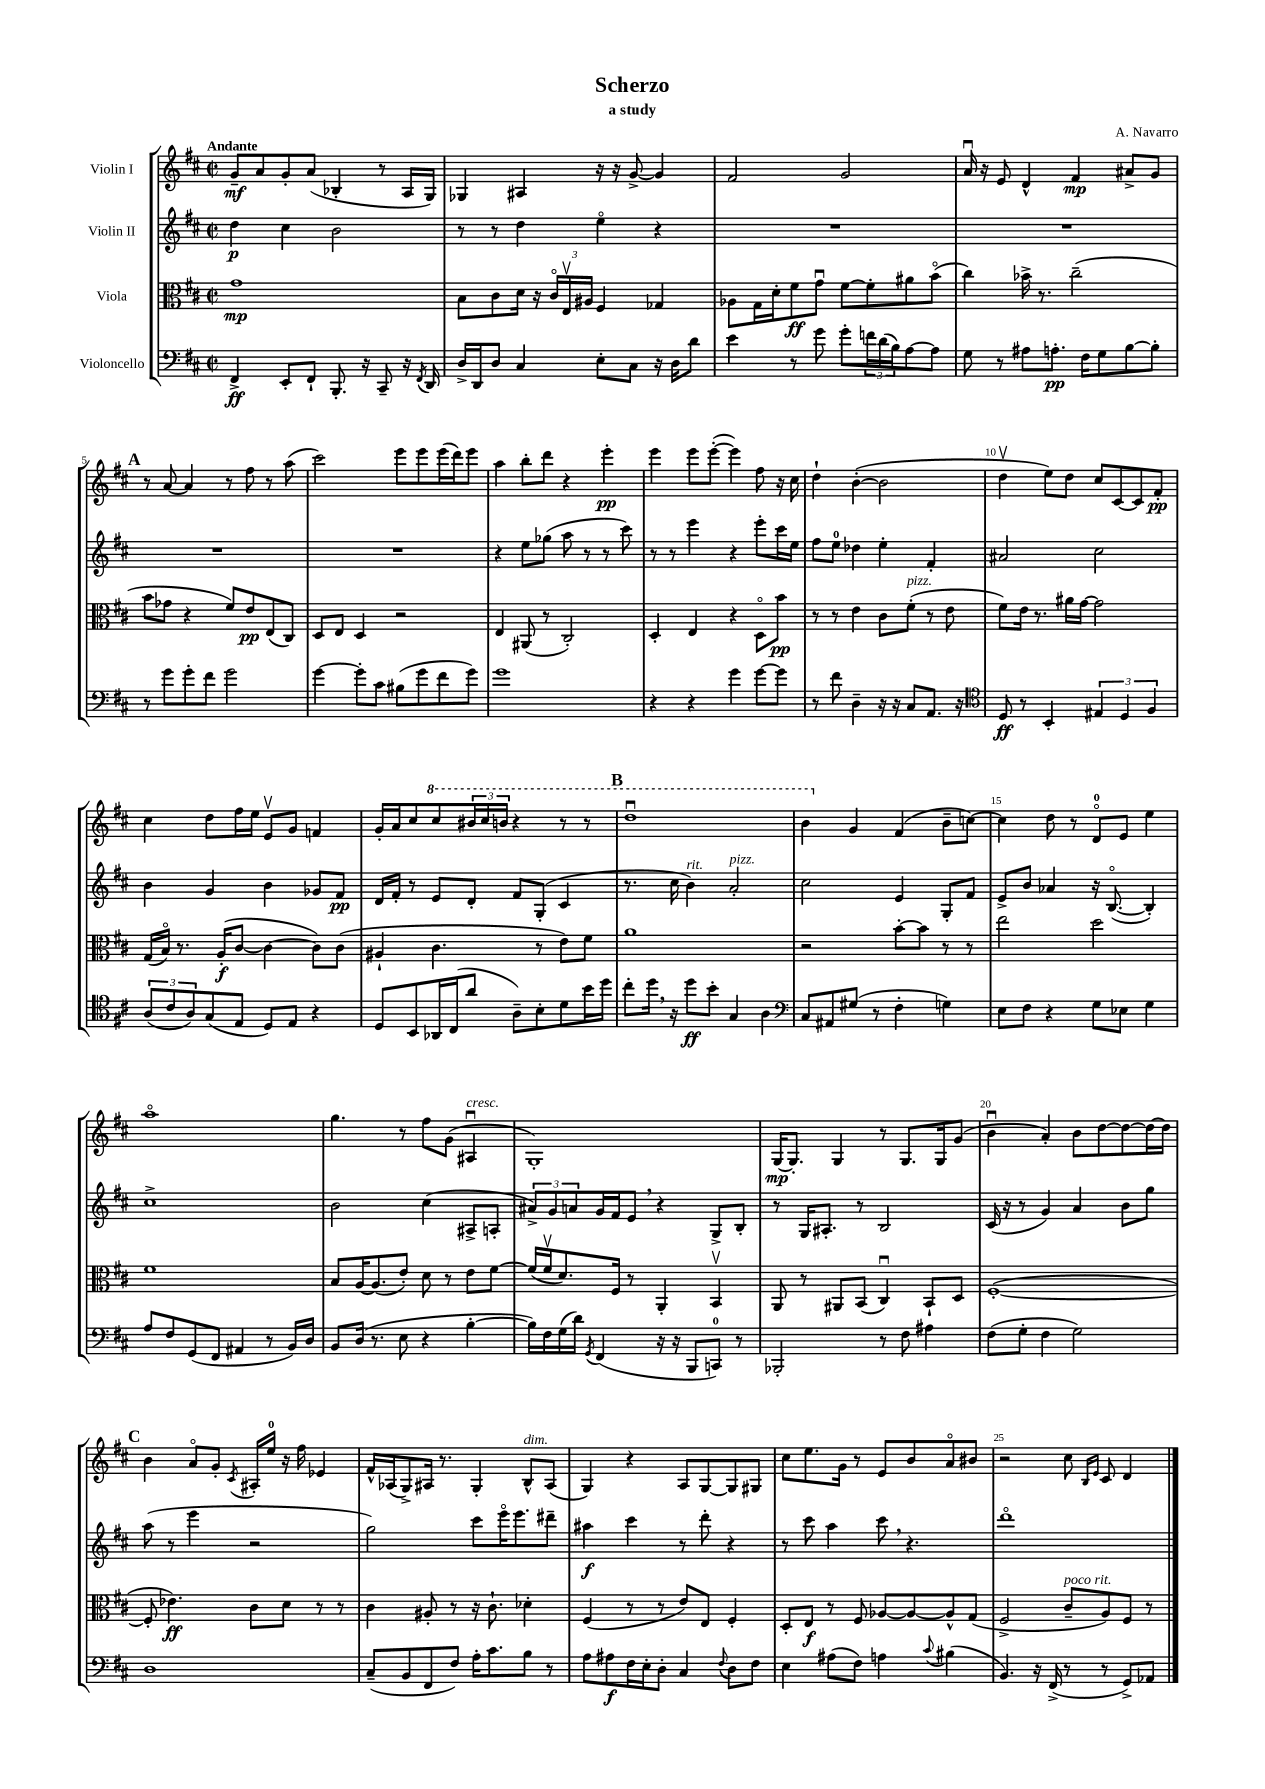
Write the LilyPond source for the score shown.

\header { title = "Scherzo" composer = "A. Navarro" subtitle = "a study" }
<<
\new StaffGroup <<
\new Staff = "s0" \with { instrumentName = "Violin I" } {
    \clef treble \key d \major \defaultTimeSignature \time 2/2 \tempo "Andante"
    g'8--\mf a'8 g'8-. a'8( bes4-. r8 a16 g16) |
    ges4 ais4 r16 r16 g'8~-> g'4 |
    fis'2 g'2 |
    a'16\downbow r16 e'8 d'4-^ fis'4\mp ais'8-> g'8 |
    \mark \markup { \bold "A" } r8 a'8~ a'4 r8 fis''8 r8 a''8( |
    cis'''2) e'''8 e'''8 e'''16( d'''16) e'''8 |
    a''4 b''8-. d'''8 r4 e'''4-.\pp |
    e'''4 e'''8 e'''8~-.( e'''4) fis''8 r16 cis''16 |
    d''4-! b'4~-.( b'2 |
    d''4\upbow e''8) d''8 cis''8 cis'8~ cis'8 fis'8-.\pp |
    cis''4 d''8 fis''16 e''16 e'8\upbow g'8 f'4 |
    g'16-. a'16 cis''8 \ottava #1 cis'''8 \tuplet 3/2 { bis''16 cis'''16 b''16 } r4 r8 r8 |
    \mark \markup { \bold "B" } d'''1\downbow |
    b''4 \ottava #0 g'4 fis'4( b'8-- c''8~) |
    c''4 d''8 r8 d'8-0\flageolet e'8 e''4 |
    a''1\flageolet |
    g''4. r8 fis''8 g'8( ais4\downbow^\markup { \italic "cresc." } |
    g1-.) |
    g16~\mp g8.-. g4 r8 g8. g16 g'8( |
    b'4\downbow a'4-.) b'8 d''8~ d''8~ d''16~ d''16 |
    \mark \markup { \bold "C" } b'4 a'8\flageolet g'8-. \acciaccatura { cis'8 } ais16-. e''16-0 r16 fis''16 ees'4 |
    fis'16-^ aes16( g8->) ais16 r8. g4-. b8-^^\markup { \italic "dim." } ais8( |
    g4) r4 a8 g8~ g8 gis8 |
    cis''8 e''8. g'16 r8 e'8 b'8 a'8\flageolet bis'8 |
    r2 cis''8 \grace { b16 e'16 } cis'8 d'4 \bar "|." |
}
\new Staff = "s1" \with { instrumentName = "Violin II" } {
    \clef treble \key d \major \defaultTimeSignature \time 2/2
    d''4\p cis''4 b'2 |
    r8 r8 d''4 e''4\flageolet r4 |
    R1 |
    R1 |
    \mark \markup { \bold "A" } R1 |
    R1 |
    r4 e''8 ges''8( a''8 r8 r8 cis'''8) |
    r8 r8 e'''4 r4 e'''8-. cis'''16 e''16 |
    fis''8 e''8-0 des''4 e''4-. fis'4-. |
    ais'2 cis''2 |
    b'4 g'4 b'4 ges'8 fis'8\pp |
    d'16 fis'16-. r8 e'8 d'8-. fis'8 g8-.( cis'4 |
    \mark \markup { \bold "B" } r8. cis''16 b'4^\markup { \italic "rit." }) a'2-.^\markup { \italic "pizz." } |
    cis''2 e'4 g8-. fis'8 |
    e'8-> b'8 aes'4 r16 b8.~\flageolet( b4-.) |
    cis''1-> |
    b'2 cis''4( ais8-> a8-. |
    \tuplet 3/2 { ais'8->) g'8 a'8 } g'16 fis'16 e'8 \breathe r4 g8-> b8-. |
    r8 g16 ais8.-. r8 b2 |
    cis'16( r16 r8 g'4) a'4 b'8 g''8 |
    \mark \markup { \bold "C" } a''8( r8 e'''4 r2 |
    g''2) cis'''8 e'''16\flageolet e'''8. dis'''8-- |
    ais''4\f cis'''4 r8 d'''8-. r4 |
    r8 cis'''8 a''4 cis'''8 \breathe r4. |
    d'''1\flageolet \bar "|." |
}
\new Staff = "s2" \with { instrumentName = "Viola" } {
    \clef alto \key d \major \defaultTimeSignature \time 2/2
    g'1\mp |
    b8 cis'8 d'16 r16 \tuplet 3/2 { cis'16\flageolet e16\upbow ais16 } fis4 ges4 |
    aes8 g16 d'16-. fis'8\ff g'8\downbow fis'8~ fis'8-. ais'8 b'8\flageolet( |
    cis''4) bes'16-> r8. cis''2--( |
    \mark \markup { \bold "A" } b'8 ges'8 r4 fis'8) e'8\pp e8( cis8) |
    d8 e8 d4 r2 |
    e4 ais,8( r8 cis2-.) |
    d4-. e4 r4 d8\flageolet b'8\pp |
    r8 r8 e'4 cis'8 fis'8-.^\markup { \italic "pizz." }( r8 e'8 |
    fis'8) e'16 r8. ais'16 g'16~ g'2 |
    g16( b16\flageolet) r8. a16-.\f( cis'8~ cis'4~ cis'8) cis'8( |
    ais4-! cis'4. r8 e'8) fis'8 |
    \mark \markup { \bold "B" } a'1 |
    r2 b'8~-. b'8 r8 r8 |
    e''2 d''2 |
    fis'1 |
    b8 a16~ a8.( e'8-.) d'8 r8 e'8 fis'8~ |
    fis'16( fis'16\upbow d'8.) fis16 r8 a,4-. b,4\upbow |
    a,8 r8 ais,8 b,8( cis4\downbow) b,8-! d8 |
    fis1~-.( |
    \mark \markup { \bold "C" } fis8-. ees'4.\ff) cis'8 d'8 r8 r8 |
    cis'4 ais8-. r8 r16 cis'8.-! des'4-. |
    fis4( r8 r8 e'8) e8 fis4-. |
    d8-. e8\f r8 fis8 aes8~ aes8~ aes8-^ g8( |
    fis2-> cis'8--^\markup { \italic "poco rit." } a8) fis8 r8 \bar "|." |
}
\new Staff = "s3" \with { instrumentName = "Violoncello" } {
    \clef bass \key d \major \defaultTimeSignature \time 2/2
    fis,4->\ff e,8-. fis,8-! b,,8.-. r16 cis,8-- r16 \acciaccatura { fis,8 } d,16 |
    d16-> d,16 d8 cis4 e8-. cis8 r16 d16 d'8 |
    e'4 r8 g'8 g'8-. \tuplet 3/2 { f'16 d'16( b16) } a8~ a8 |
    g8 r8 ais8 a8.-.\pp fis16 g8 b8~ b8-. |
    \mark \markup { \bold "A" } r8 g'8 g'8-. fis'8 g'2 |
    g'4~ g'8-. cis'8 bis8( g'8 fis'8 g'8) |
    g'1 |
    r4 r4 g'4 g'8~ g'8 |
    r8 fis'8 d4-- r16 r16 cis8 a,8. r16 |
    \clef tenor d8\ff r8 b,4-. \tuplet 3/2 { eis4 d4 fis4 } |
    \tuplet 3/2 { a8( cis'8 a8) } g8( e8 d8) e8 r4 |
    d8 b,8 aes,16 cis16( a'8 a8--) b8-. d'8 b'16 d''16 |
    \mark \markup { \bold "B" } cis''8-. d''16 \breathe r16 d''8\ff b'8-. g4 a4 |
    \clef bass cis8 ais,8 gis8( r8 fis4-. g4) |
    e8 fis8 r4 g8 ees8 g4 |
    a8 fis8 g,8( fis,8 ais,4 r8 b,16) d16 |
    b,8 d16( r8. e8 r4 b4~-. |
    b16) fis16 g16( d'16) \acciaccatura { g,8 } fis,4( r16 r16 b,,8 c,8-0) r8 |
    bes,,2-. r8 fis8 ais4 |
    fis8( g8-. fis4 g2) |
    \mark \markup { \bold "C" } d1 |
    cis8--( b,8 fis,8 fis8) a16-. cis'8. b8 r8 |
    a8 ais8\f fis16 e16-. d8-. cis4 \appoggiatura { fis8 } d8 fis8 |
    e4 ais8( fis8) a4 \appoggiatura { cis'8 } bis4( |
    b,4.) r16 fis,16->( r8 r8 g,8->) aes,8 \bar "|." |
}
>>
>>
\layout { \context { \Score \override BarNumber.break-visibility = ##(#f #t #t) barNumberVisibility = #(every-nth-bar-number-visible 5) } }
